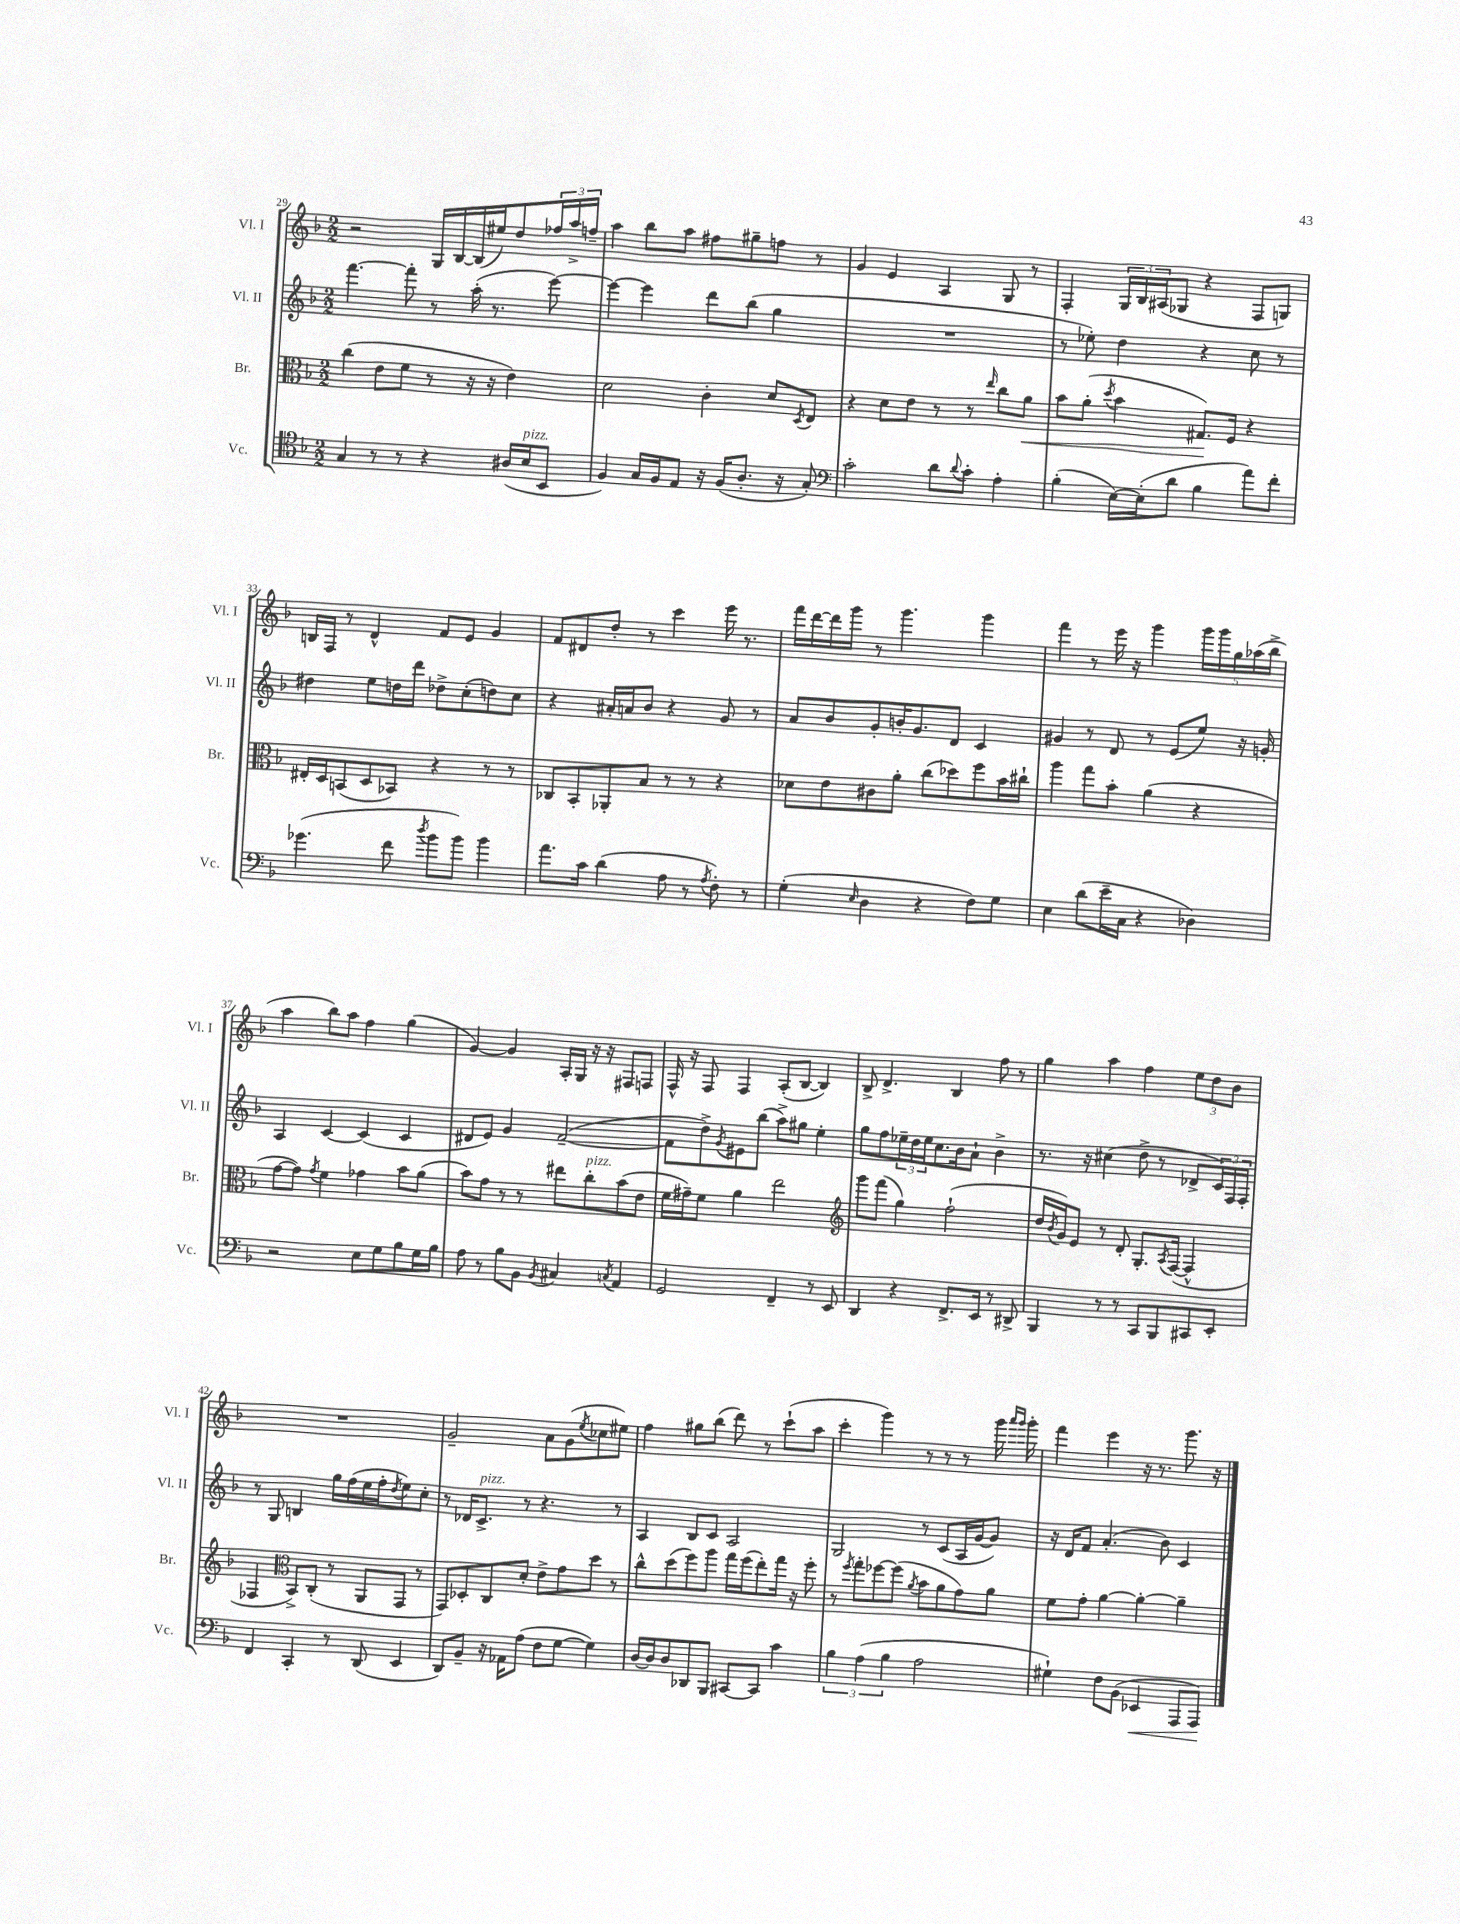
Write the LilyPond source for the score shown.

<<
\new StaffGroup <<
\new Staff = "s0" \with { instrumentName = "Vl. I" shortInstrumentName = "Vl. I" } {
    \clef treble \key f \major \numericTimeSignature \time 2/2
    r2 g16 bes16~ bes16( eis''16) d''8 \tuplet 3/2 { fes''16 a''16-> f''16-- } |
    a''4 bes''8 a''8 fis''8 gis''8-- f''8 r8 |
    g'4 e'4 a4 g8 r8 |
    f4-. \tuplet 3/2 { g16 bes16 ais16( } ges8 r4 f8 g8) |
    b16 f16 r8 d'4-^ f'8 e'8 g'4 |
    f'8 dis'8 d''8-. r8 c'''4 e'''16 r8. |
    f'''16 d'''16~ d'''16 g'''16 r8 g'''4. g'''4 |
    f'''4 r8 e'''16 r16 g'''4 \tuplet 5/4 { g'''16 g'''16 g''16 aes''16( bes''16-> } |
    a''4 bes''8) a''8 f''4 g''4( |
    g'4~) g'4 a16-. g16 r16 r16 fis8 f8 |
    f16-^ r16 f8 f4 a8-.( bes8~ bes4) |
    bes8-> d'4.-> bes4 f''8 r8 |
    g''4 a''4 f''4 \tuplet 3/2 { e''8 d''8 bes'8 } |
    R1 |
    g'2-- a'8 g'8( \acciaccatura { e''8 } ces''8 eis''8) |
    f''4 gis''8 bes''8( d'''8) r8 c'''8-!( a''8 |
    c'''4-. g'''4) r8 r8 r8 g'''16 \grace { a'''16 g'''16 } g'''16-. |
    f'''4 e'''4 r16 r8. g'''8. r16 \bar "|." |
}
\new Staff = "s1" \with { instrumentName = "Vl. II" shortInstrumentName = "Vl. II" } {
    \clef treble \key f \major \numericTimeSignature \time 2/2
    f'''4.~ f'''8-. r8 a''16-.( r8. e'''8~) |
    e'''4~ e'''4 d'''8 bes''8( g''4 |
    R1 |
    r8 ees''8-.) d''4 r4 c''8 r8 |
    dis''4 e''8 d''16 d'''16 des''8-> c''8-.( d''8) c''8 |
    r4 ais'16-. a'16 bes'8 r4 g'8 r8 |
    a'8 bes'8 g'8-. b'16-. g'8. d'8 c'4 |
    gis'4 r8 d'8 r8 e'8( e''8) r16 g'16-. |
    a4 c'4~ c'4( c'4 |
    dis'8 e'8) g'4 f'2~--( |
    f'8 d''8->) \acciaccatura { g'8 } eis'8 bes''8( a''8->) gis''8 e''4-. |
    g''8 f''8 \tuplet 3/2 { ees''16-- d''16 ees''16 } c''8. bes'16 a'8-! bes'4-> |
    r8. r16 cis''4( d''8-> r8 des'8-> \tuplet 3/2 { c'16) f16 f16-. } |
    r8 g8 b4 g''16 f''16( e''16 f''16-. \acciaccatura { d''8 } e''8) c''8-. |
    r8 des'16 c'8.->^\markup { \italic "pizz." } r8 r4. r8 |
    a4 bes8 c'8 a2 |
    g2 r8 c'8( a16 g'16~ g'8) |
    r16 d'16 f'8 a'4.-.( bes'8) c'4 \bar "|." |
}
\new Staff = "s2" \with { instrumentName = "Br." shortInstrumentName = "Br." } {
    \clef alto \key f \major \numericTimeSignature \time 2/2
    c''4( e'8 f'8 r8 r16 r16 e'4) |
    d'2 c'4-. d'8 \acciaccatura { d8 } e8 |
    r4 d'8 e'8 r8 r8 \grace { e''16 } c''8 a'8\< |
    bes'8 a'8-.( \acciaccatura { d''8 } bes'4 gis8.\!) f16 r4 |
    eis16-. d16 b,8( d8 bes,8) r4 r8 r8 |
    ces8 bes,8-. aes,8-. bes8 r8 r8 r4 |
    des'8 e'8 cis'8 a'8-. c''8( des''8) f''8 bes'16 cis''16-! |
    a''4 g''8 bes'8-. a'4( r4 |
    g'8~ g'8) \acciaccatura { g'8 } f'4 ges'4 bes'8 a'8( |
    bes'8) g'8 r8 r8 eis''8 c''8-.^\markup { \italic "pizz." } bes'8( e'8 |
    f'16 gis'16--) f'8 a'4 e''2 |
    \clef treble g'''8 f'''8( g''4) f''2-!( |
    d''16 \acciaccatura { bes'8 } g'16) e'8 r8 d'8-. g8.-. \acciaccatura { a8 } f16~( f4-^ |
    fes4 \clef alto bes,8->) c8-.( r8 a,8 g,8 r8 |
    g,8) des8-. c8 d'8-. e'8-> g'8 d''8 r8 |
    c''8-^ d''8( f''8) a''8 g''16 f''16( e''8-.) g''16 r16 f''8-. |
    r8 \acciaccatura { f''8 } g''8-. fes''8~ fes''8( \acciaccatura { a'8 } bes'8 a'8 g'8) a'8 |
    f'8 g'8-. a'4~ a'4~-. a'4-- \bar "|." |
}
\new Staff = "s3" \with { instrumentName = "Vc." shortInstrumentName = "Vc." } {
    \clef tenor \key f \major \numericTimeSignature \time 2/2
    g4 r8 r8 r4 ais16( bes16^\markup { \italic "pizz." } bes,8 |
    f4) g16 f16 e8 r16 f16( a8.-. r16 g8-.) |
    \clef bass c'2-. d'8 \appoggiatura { d'8 } c'8-. a4-. |
    bes4-.( e16~) e16-.( d'8 bes4 a'8) f'8-. |
    ges'4.( f'8 \acciaccatura { d''8 } bes'8 bes'8) bes'4 |
    a'8. c'16 d'4( a8 r8 \acciaccatura { a8 } f8-.) r8 |
    g4-.( \grace { e16 } d4 r4 f8) g8 |
    e4 d'8( e'16-- c16 r4 des4) |
    r2 e8 g8 bes8 g16 bes16 |
    a8 r8 bes8 bes,8 \acciaccatura { bes,8 } cis4 \acciaccatura { c8 } a,4 |
    g,2 f,4-- r8 e,8 |
    d,4 r4 f,8.-> e,16 r8 dis,8-> |
    bes,,4 r8 r8 c,8 bes,,8 cis,8 e,8-. |
    f,4 c,4-. r8 d,8( e,4 |
    d,8) bes,8-- r16 aes,16 a8( f8 g8~ g4) |
    d16~ d16 d8 des,8 bes,,8 cis,8~ cis,8 c'4 |
    \tuplet 3/2 { bes4 a4( bes4 } a2 |
    gis4-!) f8 bes,8( ees,4\< a,,8 a,,8\!) \bar "|." |
}
>>
>>
\layout { \context { \Score currentBarNumber = #29 } }
